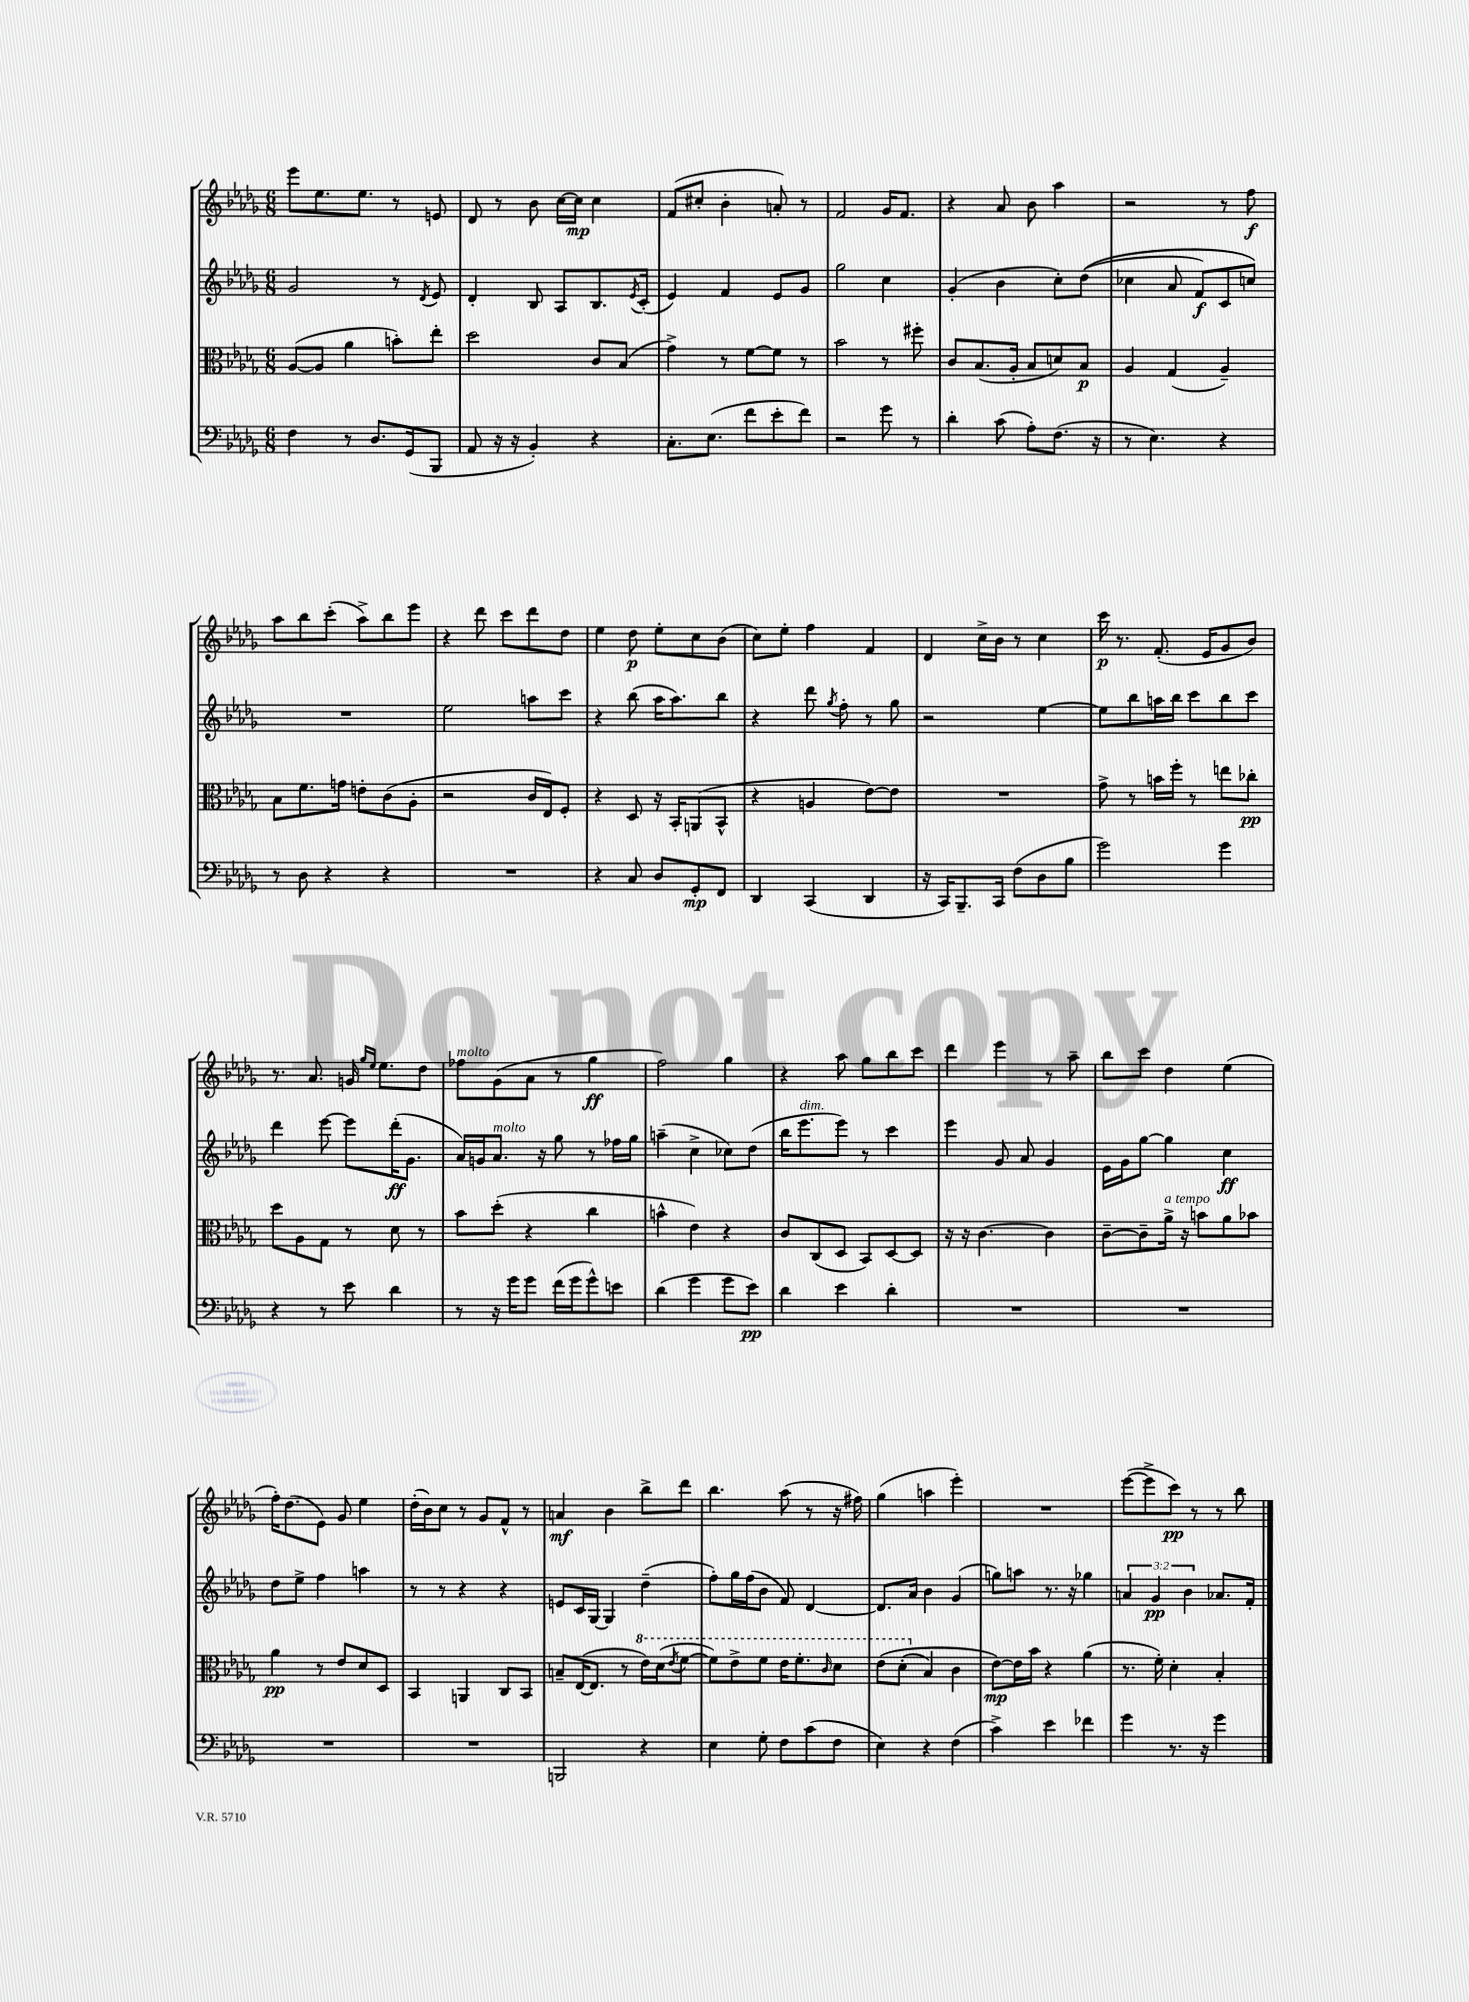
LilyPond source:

<<
\new StaffGroup <<
\new Staff = "s0" {
    \clef treble \key des \major \numericTimeSignature \time 6/8
    ees'''8 ees''8. ees''8. r8 e'8 |
    des'8 r8 bes'8 c''16~ c''16\mp c''4 |
    f'8( cis''8-. bes'4-. a'8-.) r8 |
    f'2 ges'16 f'8. |
    r4 aes'8 bes'8 aes''4 |
    r2 r8 f''8\f |
    aes''8 bes''8 c'''8-.( aes''8->) bes''8 ees'''8 |
    r4 des'''8 c'''8 des'''8 des''8 |
    ees''4 des''8\p ees''8-. c''8 bes'8( |
    c''8) ees''8-. f''4 f'4 |
    des'4 c''16-> bes'16 r8 c''4 |
    c'''16\p r8. f'8.-.( ees'16 ges'8 bes'8) |
    r8. aes'8. g'16 \grace { ges''16 ees''16 } ees''8. des''8 |
    fes''8^\markup { \italic "molto" } ges'8( aes'8 r8 ges''4\ff |
    f''2) ges''4 |
    r4 aes''8 ges''8 bes''8 c'''8 |
    des'''4 ees'''4 r8 aes''8-- |
    bes''8 c'''8 des''4 ees''4( |
    f''16-.) des''8.( ees'8) ges'8 ees''4 |
    des''16-.( bes'16) c''8 r8 ges'8 f'8-^ r8 |
    a'4\mf bes'4 bes''8-> des'''8 |
    bes''4. aes''8( r8 r16 fis''16) |
    ges''4( a''4 ees'''4-.) |
    R2. |
    ees'''8~( ees'''8-> c'''8\pp) r8 r8 bes''8 \bar "|." |
}
\new Staff = "s1" {
    \clef treble \key des \major \numericTimeSignature \time 6/8 \override Staff.TupletNumber.text = #tuplet-number::calc-fraction-text
    ges'2 r8 \acciaccatura { des'8 } ees'8 |
    des'4-. bes8 aes8 bes8. \acciaccatura { ees'8 } c'16-.( |
    ees'4) f'4 ees'8 ges'8 |
    ges''2 c''4 |
    ges'4-.( bes'4 c''8-.) des''8(\( |
    ces''4 aes'8 f'8\f) c'8 c''8\) |
    R2. |
    ees''2 a''8 c'''8 |
    r4 bes''8( aes''16 aes''8.) bes''8 |
    r4 des'''8 \acciaccatura { ges''8 } f''8-. r8 ges''8 |
    r2 ees''4~ |
    ees''8 bes''8 a''16 bes''16 c'''8 bes''8 c'''8 |
    des'''4 ees'''8~ ees'''8 des'''16-.\ff( ges'8. |
    aes'16) g'16 aes'8.^\markup { \italic "molto" } r16 ges''8 r8 fes''16 ges''16 |
    a''4--( c''4-> ces''8) des''8( |
    bes''16 ees'''8.^\markup { \italic "dim." } ees'''8) r8 c'''4 |
    ees'''4 ges'8 aes'8 ges'4 |
    ees'16 ges'16 ges''8~ ges''4 c''4\ff |
    des''8 ees''8-> f''4 a''4 |
    r8 r8 r4 r4 |
    e'8 c'16 ges16~ ges4 des''4--( |
    f''8-.) ges''16 f''16( bes'8 f'8) des'4~ |
    des'8. aes'16 bes'4 ges'4( |
    g''8) a''8 r8. r16 ges''4 |
    \tuplet 3/2 { a'4 ges'4\pp bes'4 } aes'8. f'16-. \bar "|." |
}
\new Staff = "s2" {
    \clef alto \key des \major \numericTimeSignature \time 6/8
    aes8~( aes8 aes'4 b'8-.) ees''8-. |
    des''2 c'8 bes8( |
    ges'4->) r8 f'8~ f'8 r8 |
    bes'2 r8 fis''8-. |
    c'8 bes8.( aes16-. bes8 d'8) bes8\p |
    aes4 ges4( aes4--) |
    bes8 f'8. g'16 e'8-. c'8( aes8-. |
    r2 c'16 ees16) f8-. |
    r4 des8 r16 bes,16-. a,8( bes,8-^ |
    r4 a4 ees'8~) ees'8 |
    R2. |
    ges'8-> r8 b'16 f''16-. r8 e''8 ces''8-.\pp |
    des''8 aes8 ges8 r8 des'8 r8 |
    bes'8 des''8-.( r4 c''4 |
    b'4-^ ees'4) r4 |
    c'8 c8( des8 bes,8) des8~ des8 |
    r16 r16 c'4.~ c'4 |
    c'8~-- c'8-- aes'16->^\markup { \italic "a tempo" } r16 b'8 aes'8 bes'8 |
    aes'4\pp r8 ees'8 des'8 des8 |
    bes,4 a,4 c8 bes,8 |
    b8-- ees16~( ees8. r8 \ottava #1 ees''16) des''16( \acciaccatura { ees''8 } f''8~ |
    f''8) ees''8-> f''8 ees''16 f''8.-. \grace { c''16 } des''8 |
    ees''8\( des''8-.( \ottava #0 bes4) c'4 |
    ees'8~\mp\) ees'16 bes'16 r4 aes'4( |
    r8. f'16-.) des'4-. bes4-. \bar "|." |
}
\new Staff = "s3" {
    \clef bass \key des \major \numericTimeSignature \time 6/8
    f4 r8 des8. ges,16( bes,,8 |
    aes,8 r16 r16 bes,4-.) r4 |
    c8.-. ees8.( f'8 ees'8-. f'8) |
    r2 ges'8 r8 |
    des'4-. c'8( aes8-.) f8.( r16 |
    r8 ees4.) r4 |
    r8 des8 r4 r4 |
    R2. |
    r4 c8 des8 ges,8-.\mp f,8 |
    des,4 c,4( des,4 |
    r16 c,16) bes,,8.-- c,16 f8( des8 bes8 |
    ges'2) ges'4 |
    r4 r8 ees'8 des'4 |
    r8 r16 ges'16 ges'8 f'16( ges'16 ges'8-^) e'8 |
    des'4( ges'4 ges'8 ees'8\pp) |
    des'4 ees'4 des'4-. |
    R2. |
    R2. |
    R2. |
    R2. |
    b,,2 r4 |
    ees4 ges8-. f8 c'8( f8 |
    ees4) r4 f4( |
    c'4->) ees'4 fes'4 |
    ges'4 r8. r16 ges'4 \bar "|." |
}
>>
>>
\layout { \context { \Score \remove "Bar_number_engraver" } }
